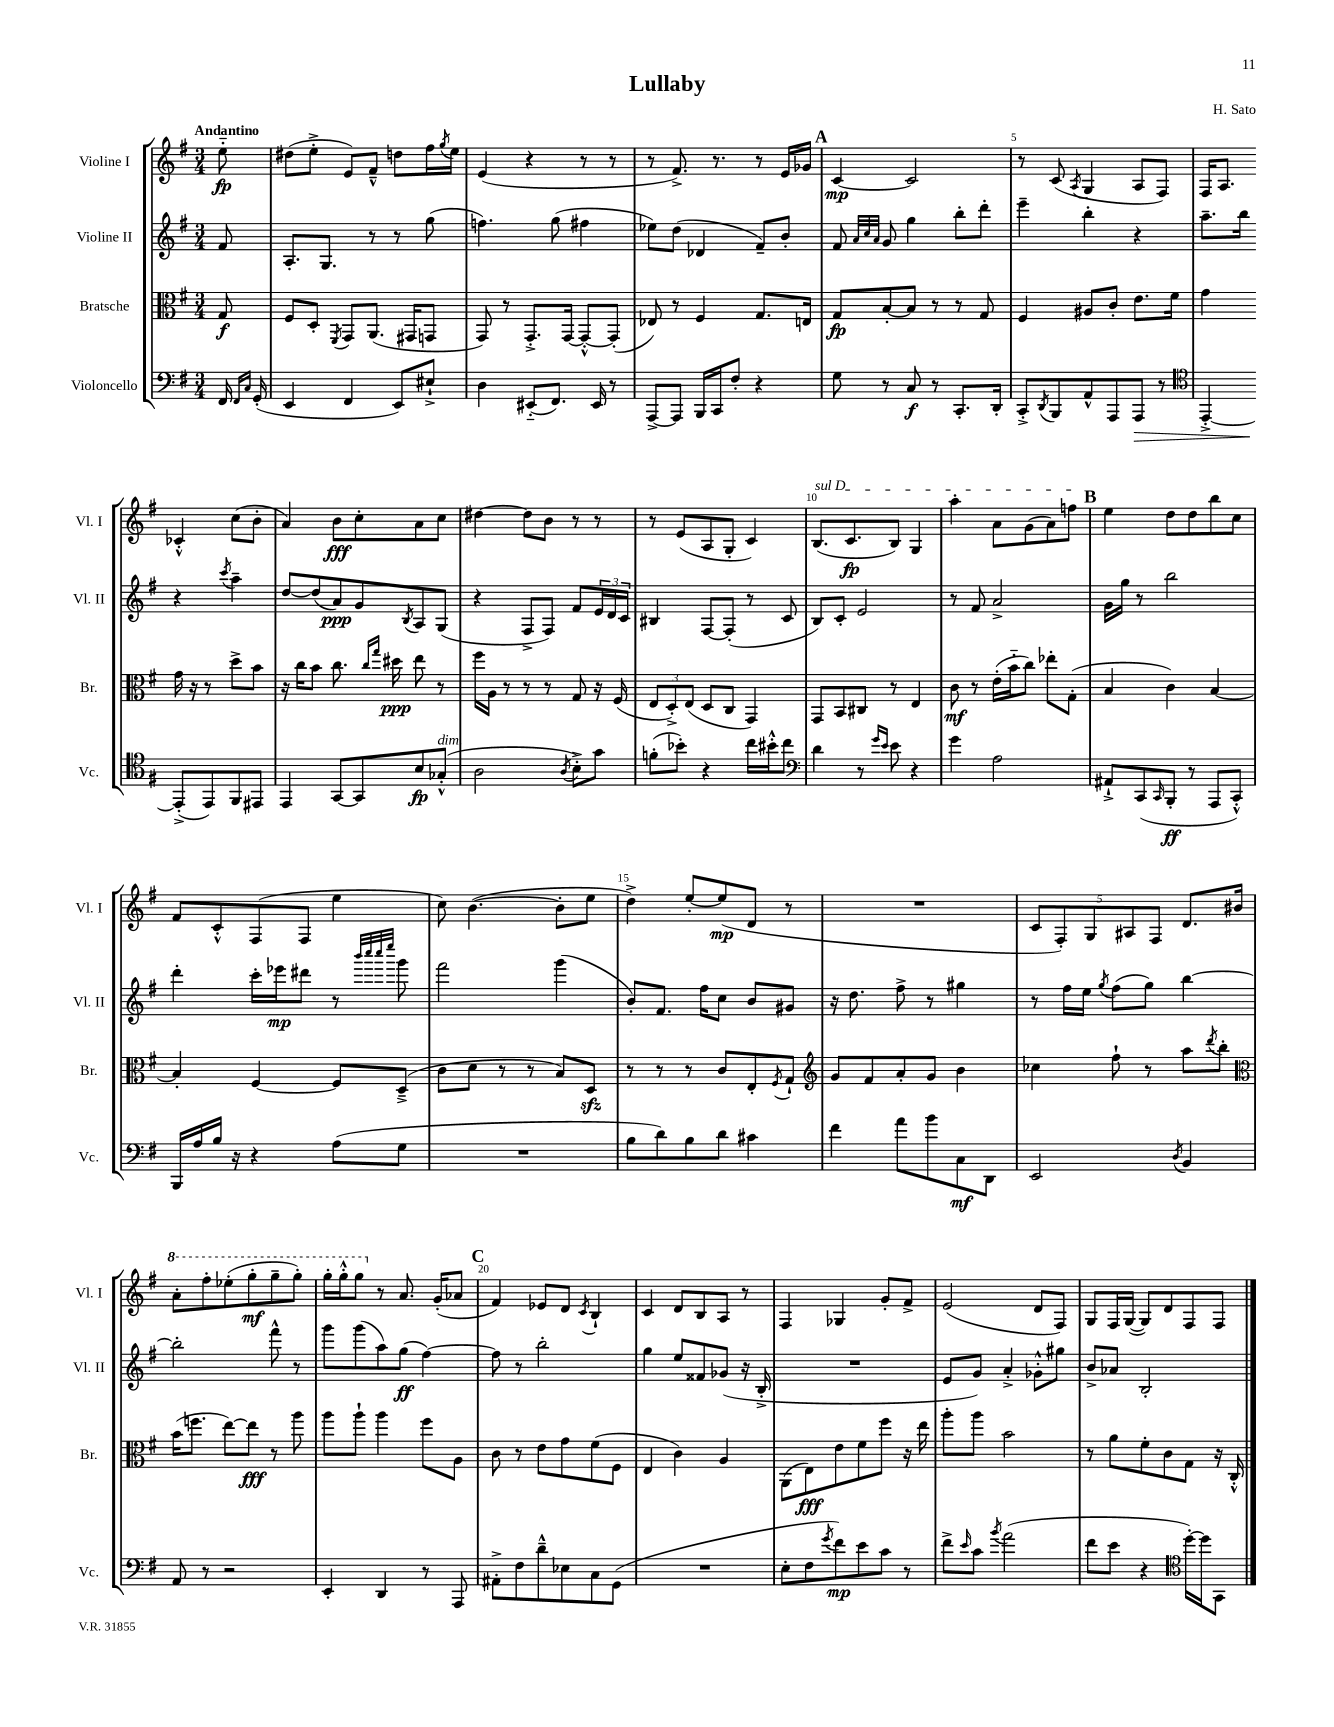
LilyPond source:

\header { title = "Lullaby" composer = "H. Sato" }
<<
\new StaffGroup <<
\new Staff = "s0" \with { instrumentName = "Violine I" shortInstrumentName = "Vl. I" } {
    \clef treble \key g \major \numericTimeSignature \time 3/4 \partial 8 \tempo "Andantino"
    e''8-_\fp |
    dis''8( e''8-.-> e'8) fis'8---^ d''8 fis''16 \acciaccatura { g''8 } e''16 |
    e'4( r4 r8 r8 |
    r8 fis'8.->) r8. r8 e'16 ges'16 |
    \mark \markup { \bold "A" } c'4~\mp c'2 |
    r8 c'8( \acciaccatura { a8 } g4 a8 fis8) |
    fis16 a8. ces'4-.-^ c''8( b'8-. |
    a'4) b'8\fff c''8-. a'8 c''8 |
    dis''4~ dis''8 b'8 r8 r8 |
    r8 e'8( a8 g8-. c'4) |
    \once \override TextSpanner.bound-details.left.text = \markup { \italic "sul D" } b8.\startTextSpan( c'8.\fp b8) g4 |
    a''4-. a'8 g'8( a'8) f''8\stopTextSpan |
    \mark \markup { \bold "B" } e''4 d''8 d''8 b''8 c''8 |
    fis'8 c'8-.-^ fis8( fis8 e''4 |
    c''8) b'4.~( b'8-. e''8 |
    d''4->) e''8~-. e''8\mp( d'8 r8 |
    R2. |
    \tuplet 5/4 { c'8 fis8-.) g8 ais8 fis8 } d'8. bis'16 |
    \ottava #1 a''8-. fis'''8-. ees'''8-.( g'''8-.\mf g'''8-- g'''8-.) |
    g'''16-. g'''16-.-^ g'''8 \ottava #0 r8 a'8. g'16-.( aes'8 |
    \mark \markup { \bold "C" } fis'4) ees'8 d'8 \acciaccatura { c'8 } b4-! |
    c'4 d'8 b8 a8 r8 |
    fis4 ges4 g'8-. fis'8-> |
    e'2( d'8 fis8) |
    g8 fis16 g16~( g8) d'8 fis8 fis8 \bar "|." |
}
\new Staff = "s1" \with { instrumentName = "Violine II" shortInstrumentName = "Vl. II" } {
    \clef treble \key g \major \numericTimeSignature \time 3/4 \partial 8
    fis'8 |
    a8.-. g8. r8 r8 g''8( |
    f''4.) g''8( fis''4 |
    ees''8) d''8( des'4 fis'8--) b'8-. |
    \mark \markup { \bold "A" } fis'8 \grace { a'32 c''32 a'32 } g'8 g''4 b''8-. d'''8-. |
    e'''4-- b''4-. r4 |
    a''8.-- b''16 r4 \acciaccatura { c'''8 } a''4-- |
    d''8~ d''8( a'8\ppp) g'8 \acciaccatura { b8 } a8 g8( |
    r4 fis8-> fis8) fis'8 \tuplet 3/2 { e'16 d'16 c'16 } |
    bis4 fis8~ fis8-.( r8 c'8 |
    b8) c'8-. e'2 |
    r8 fis'8 a'2-> |
    \mark \markup { \bold "B" } g'16 g''16 r8 b''2 |
    d'''4-. c'''16-. ees'''16\mp dis'''8 r8 \grace { b'''32 c''''32 c''''32 e''''32 } g'''8 |
    fis'''2 g'''4( |
    b'8-.) fis'8. fis''16 c''8 b'8 gis'8 |
    r16 d''8. fis''8-> r8 gis''4 |
    r8 fis''16 e''16 \acciaccatura { g''8 } fis''8( g''8) b''4~ |
    b''2-. fis'''8-^ r8 |
    g'''8 g'''8( a''8) g''8\ff( fis''4~) |
    \mark \markup { \bold "C" } fis''8 r8 b''2-. |
    g''4 e''8 fisis'8 ges'8( r16 b16-.-> |
    R2. |
    e'8 g'8) a'4-.-> ges'8-.-^ gis''8 |
    b'8-> aes'8 b2-. \bar "|." |
}
\new Staff = "s2" \with { instrumentName = "Bratsche" shortInstrumentName = "Br." } {
    \clef alto \key g \major \numericTimeSignature \time 3/4 \partial 8
    g8\f |
    fis8 d8-. \acciaccatura { fis,8 } g,8 a,8.( gis,16 g,8 |
    g,8) r8 g,8.-.-> g,16~ g,8~-.-^ g,8-.( |
    ees8) r8 fis4 g8. e16 |
    \mark \markup { \bold "A" } g8\fp b8~-. b8 r8 r8 g8 |
    fis4 ais8 c'8-. e'8. fis'16 |
    g'4 g'16 r16 r8 d''8-> b'8 |
    r16 c''16 b'8 c''8. \grace { c''16 g''16 } dis''16\ppp e''8 r8 |
    fis''16 a16 r8 r8 r8 g8 r16 fis16( |
    \tuplet 3/2 { e8 d8-.->) e8( } d8 c8 g,4) |
    g,8 b,8 cis8 r8 e4 |
    c'8\mf r8 e'16-.( b'16-_ c''8) ees''8-. g8-.( |
    \mark \markup { \bold "B" } b4 c'4) b4~ |
    b4-. fis4~ fis8 d8--->( |
    c'8 d'8 r8 r8 b8) d8\sfz |
    r8 r8 r8 c'8 e8-. \acciaccatura { fis8 } g8-! |
    \clef treble g'8 fis'8 a'8-. g'8 b'4 |
    ces''4 fis''8-! r8 a''8 \acciaccatura { d'''8 } b''8-. |
    \clef alto b'16( f''8. e''8~) e''8\fff r8 a''8 |
    a''8 a''8-! a''4 fis''8 a8 |
    \mark \markup { \bold "C" } c'8 r8 e'8 g'8 fis'8( fis8 |
    e4 c'4) a4 |
    a,8( e8\fff) e'8 fis'8 fis''8 r16 e''16 |
    a''8-. a''8 b'2 |
    r8 a'8 fis'8-. c'8 g8 r16 c16-.-^ \bar "|." |
}
\new Staff = "s3" \with { instrumentName = "Violoncello" shortInstrumentName = "Vc." } {
    \clef bass \key g \major \numericTimeSignature \time 3/4 \partial 8
    fis,16 \grace { fis,16 c16 } g,16-.( |
    e,4 fis,4 e,8) eis8-!-> |
    d4 eis,8-_( fis,8.) eis,16 r8 |
    a,,8~-> a,,8 b,,16 c,16 fis8-. r4 |
    \mark \markup { \bold "A" } g8 r8 c8\f r8 c,8.-. d,16-. |
    c,8-.-> \acciaccatura { d,8 } b,,8 a,8-^ a,,8 a,,8\> r8 |
    \clef tenor e,4~-.-> e,8-.->\!( e,8) fis,8 eis,8 |
    e,4 g,8~ g,8 b8\fp ges8-.-^^\markup { \italic "dim." }( |
    a2 \acciaccatura { a8 } b8-.->) g'8 |
    f'8-.( bes'8-.) r4 c''16 bis'16-.-^ c''8 |
    \clef bass d'4 r8 \grace { g'16 e'16 } e'8 r4 |
    g'4 a2 |
    \mark \markup { \bold "B" } ais,8-!-> c,8( \grace { c,16 } b,,8-.\ff r8 a,,8 c,8-.-^) |
    b,,16 a16 b16 r16 r4 a8( g8 |
    R2. |
    b8 d'8) b8 d'8 cis'4 |
    fis'4 a'8 b'8 c8\mf d,8 |
    e,2 \acciaccatura { d8 } b,4 |
    a,8 r8 r2 |
    e,4-. d,4 r8 a,,8 |
    \mark \markup { \bold "C" } ais,8-.-> fis8 d'8---^ ees8 c8 g,8( |
    R2. |
    e8-. fis8 \acciaccatura { g'8 } fis'8\mp) e'8 c'8 r8 |
    fis'8-> \grace { e'16 } c'8 \acciaccatura { b'8 } a'2( |
    fis'8 e'8 r4 \clef tenor d''16~-.) d''16 g,8 \bar "|." |
}
>>
>>
\layout { \context { \Score \override BarNumber.break-visibility = ##(#f #t #t) barNumberVisibility = #(every-nth-bar-number-visible 5) } }
